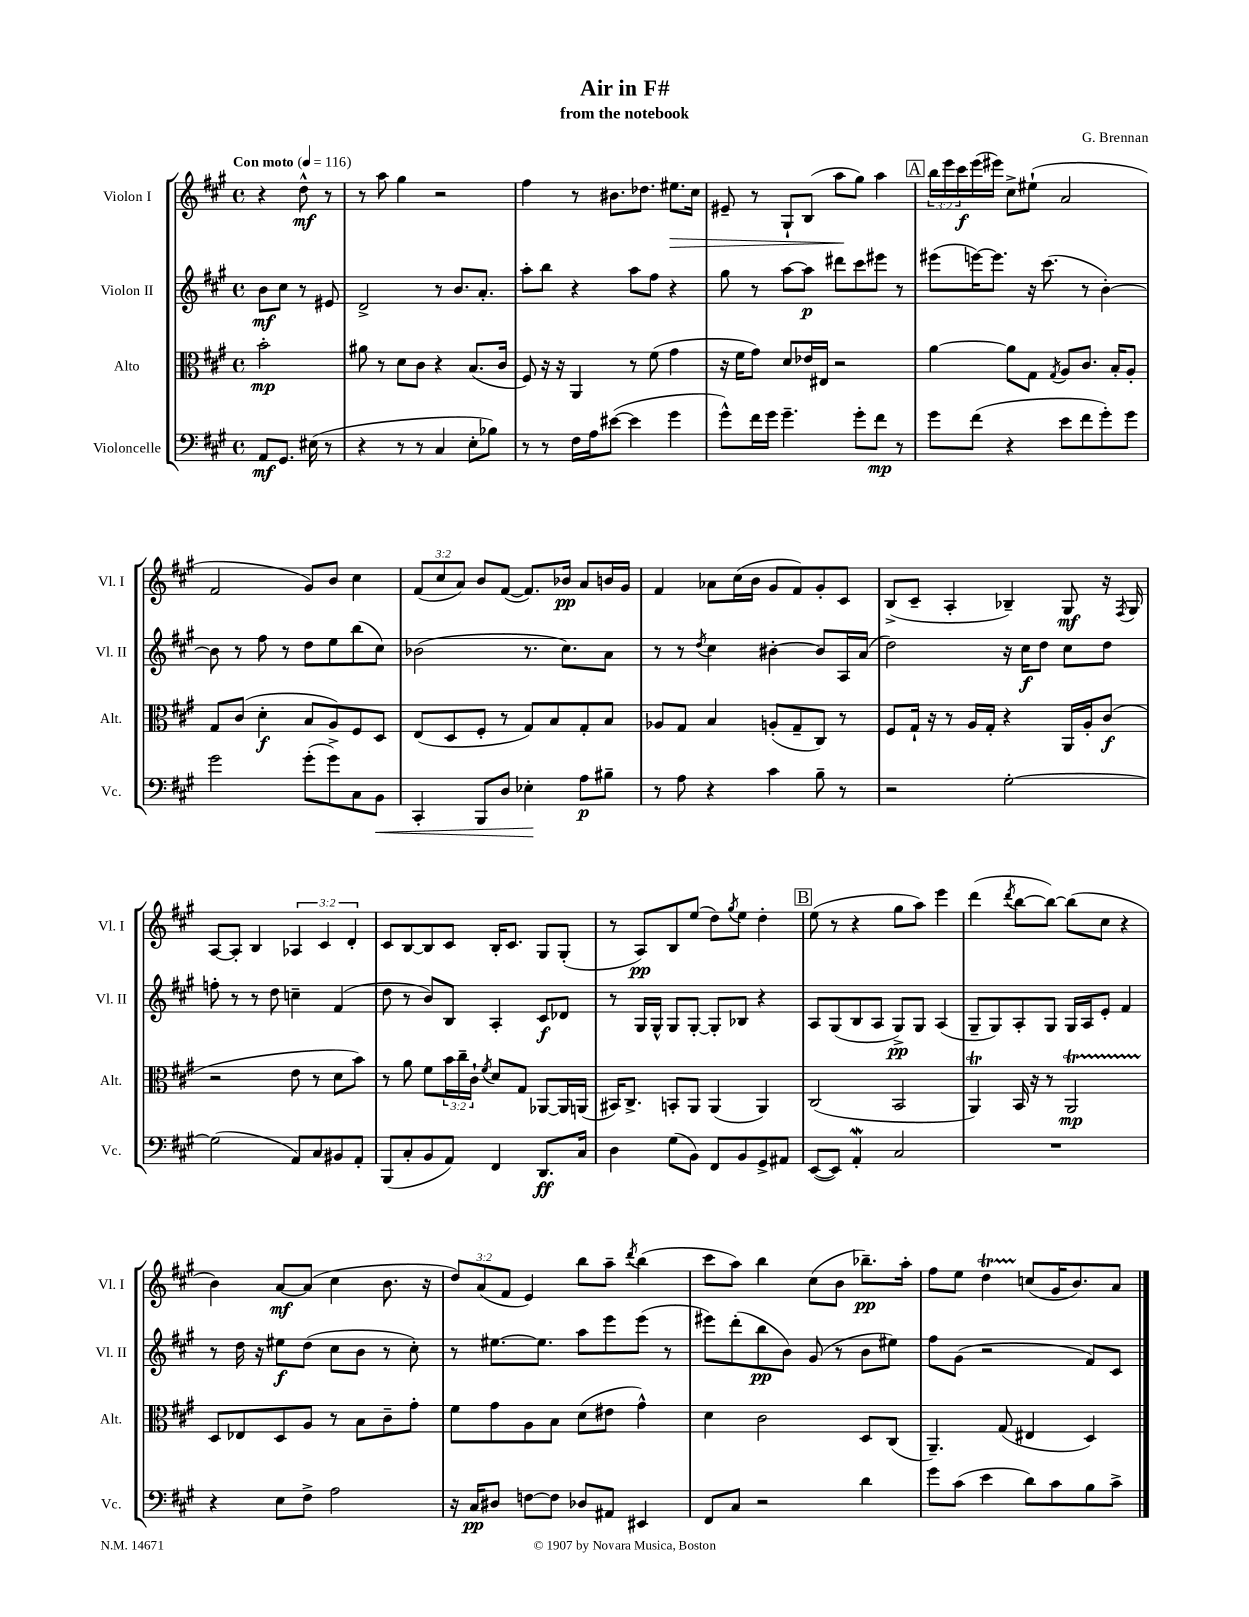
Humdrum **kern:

**kern	**dynam	**kern	**dynam	**kern	**dynam	**kern	**dynam
*part4	*part4	*part3	*part3	*part2	*part2	*part1	*part1
*staff4	*staff4	*staff3	*staff3	*staff2	*staff2	*staff1	*staff1
*I"Violoncelle	*	*I"Alto	*	*I"Violon II	*	*I"Violon I	*
*I'Vc.	*	*I'Alt.	*	*I'Vl. II	*	*I'Vl. I	*
*clefF4	*	*clefC3	*	*clefG2	*	*clefG2	*
*k[f#c#g#]	*	*k[f#c#g#]	*	*k[f#c#g#]	*	*k[f#c#g#]	*
*M4/4	*	*M4/4	*	*M4/4	*	*M4/4	*
*met(c)	*	*met(c)	*	*met(c)	*	*met(c)	*
*MM116	*	*MM116	*	*MM116	*	*MM116	*
=	=	=	=	=	=	=	=
!	!	!	!	!	!	!LO:TX:a:B:t=Con moto	!
8AA/L	mf	2b'\	mp	8b\L	mf	4r	.
8.GG#/J	.	.	.	8cc#\J	.	.	.
.	.	.	.	8r	.	8dd^^\	mf
(16E#X\	.	.	.	.	.	.	.
8r	.	.	.	8e#X/	.	8r	.
=1	=1	=1	=1	=1	=1	=1	=1
4r	.	8a#X\	.	2d^/	.	8r	.
.	.	8r	.	.	.	8aa\	.
8r	.	8d\L	.	.	.	4gg#\	.
8r	.	8c#\J	.	.	.	.	.
4C#/	.	4r	.	8r	.	2r	.
.	.	.	.	8.b/L	.	.	.
8E'\L	.	(8.B/L	.	.	.	.	.
.	.	.	.	8.a'/J	.	.	.
8B-X\J)	.	.	.	.	.	.	.
.	.	16c#/Jk	.	.	.	.	.
=2	=2	=2	=2	=2	=2	=2	=2
8r	.	8F#/)	.	8aa'\L	.	4ff#\	.
8r	.	16r	.	8bb\J	.	.	.
.	.	16r	.	.	.	.	.
16F#\LL	.	4AA/	.	4r	.	8r	.
16A\J	.	.	.	.	.	.	.
([8e#X\J	.	.	.	.	.	8.b#X\L	.
4e#\]	.	8r	.	8aa\L	.	.	.
.	.	.	.	.	.	8.dd-X\J	.
.	.	(8f#\	.	8ff#\J	.	.	.
!	!	!	!	!	!	!	!LO:HP:b
4g#\	.	4g#\	.	4r	.	8.ee#X\L	>
.	.	.	.	.	.	16cc#\Jk	.
=3	=3	=3	=3	=3	=3	=3	=3
8g#^^\L)	.	16r	.	8gg#\	.	8e#X~/	.
.	.	16f#\KL	.	.	.	.	.
16f#\L	.	8g#\J)	.	8r	.	8r	.
16g#\JJ	.	.	.	.	.	.	.
4.g#~\	.	8d/L	.	[8aa\L	.	8G#`/L	.
.	.	16e-X/L	.	8aa\J]	p	(8B/J	.
.	.	16E#X/JJ	.	.	.	.	.
.	.	2r	.	8ddd#X\L	.	8aa\L	.
8g#'\L	.	.	.	8ccc#\	.	8gg#\J)	]
8f#\J	mp	.	.	8eee#X\J	.	4aa\	.
8r	.	.	.	8r	.	.	.
!!LO:REH:place=s1:t=A
=4	=4	=4	=4	=4	=4	=4	=4
8g#\L	.	[4a\	.	(8eee#X\L	.	24bb\LL	.
.	.	.	.	.	.	24eee\	.
.	.	.	.	.	.	24ccc#\	f
(8f#\J	.	.	.	[16eeen\K)	.	(16eee\	.
.	.	.	.	8.eee\J]	.	16eee#X\JJ)	.
4r	.	8a\L]	.	.	.	8cc#^\L	.
.	.	8G#\J	.	16r	.	(8ee#X`\J	.
.	.	.	.	(8.ccc#\	.	.	.
.	.	8qG#/	.	.	.	.	.
8e\L	.	8A/L	.	.	.	2a/	.
8f#\	.	8.c#/J	.	8r	.	.	.
8g#'\)	.	.	.	[4b'\)	.	.	.
.	.	16B'/KL	.	.	.	.	.
8g#\J	.	8A'/J	.	.	.	.	.
!!LO:LB:g=z
=5	=5	=5	=5	=5	=5	=5	=5
2g#\	.	8G#/L	.	8b\]	.	2f#/	.
.	.	(8c#/J	.	8r	.	.	.
.	.	4d'\	f	8ff#\	.	.	.
.	.	.	.	8r	.	.	.
(8g#'\L	.	8B/L	.	8dd\L	.	8g#/L)	.
8g#^\)	.	8A/)	.	8ee\	.	8b/J	.
8C#\	.	8F#/	.	(8bb\	.	4cc#\	.
!	!LO:HP:b	!	!	!	!	!	!
8BB\J	<	8D/J	.	8cc#\J)	.	.	.
=6	=6	=6	=6	=6	=6	=6	=6
4CC#'/	.	(8E/L	.	(2b-X\	.	(12f#/L	.
.	.	.	.	.	.	12cc#/	.
.	.	8D/	.	.	.	.	.
.	.	.	.	.	.	12a/J)	.
8BBB/L	.	8F#'/J	.	.	.	8b/L	.
8D/J	.	8r	.	.	.	([8f#/J	.
4E-X'\	.	8G#/L)	.	8.r	.	8.f#/L])	.
.	.	8B/	.	.	.	.	.
.	.	.	.	8.cc#\L)	.	16b-X/Jk	pp
8A\L	[ p	8G#'/	.	.	.	8a/L	.
8B#X~\J	.	8B/J	.	8a\J	.	16bn/L	.
.	.	.	.	.	.	16g#/JJ	.
=7	=7	=7	=7	=7	=7	=7	=7
8r	.	8A-X/L	.	8r	.	4f#/	.
8A\	.	8G#/J	.	8r	.	.	.
.	.	.	.	8qdd/	.	.	.
4r	.	4B/	.	4cc#\	.	8a-X\L	.
.	.	.	.	.	.	(16cc#\L	.
.	.	.	.	.	.	16b\JJ	.
4c#\	.	(8An'/L	.	[4b#X'\	.	8g#/L	.
.	.	8G#~/	.	.	.	8f#/)	.
8B~\	.	8C#/J)	.	8b#/L]	.	8g#'/	.
8r	.	8r	.	16A/L	.	8c#/J	.
.	.	.	.	(16a/JJ	.	.	.
=8	=8	=8	=8	=8	=8	=8	=8
2r	.	8F#/L	.	2dd\)	.	(8B^/L	.
.	.	16G#`/Jk	.	.	.	8c#~/J	.
.	.	16r	.	.	.	.	.
.	.	8r	.	.	.	4A'/	.
.	.	16A/LL	.	.	.	.	.
.	.	16G#'/JJ	.	.	.	.	.
[2G#'\	.	4r	.	16r	.	4B-X~/)	.
.	.	.	.	16cc#\KL	f	.	.
.	.	.	.	8dd\J	.	.	.
.	.	16AA/LL	.	8cc#\L	.	8G#/	mf
.	.	16A'/J	.	.	.	.	.
.	.	(8c#/J	f	8dd\J	.	16r	.
.	.	.	.	.	.	8qF#/	.
.	.	.	.	.	.	16G#/	.
!!LO:LB:g=z
=9	=9	=9	=9	=9	=9	=9	=9
(2G#\]	.	2r	.	8ffn'\	.	[8A/L	.
.	.	.	.	8r	.	8A'/J]	.
.	.	.	.	8r	.	4B/	.
.	.	.	.	8dd\	.	.	.
8AA/L)	.	8e\	.	4ccn~\	.	6A-X/	.
8C#/	.	8r	.	.	.	.	.
.	.	.	.	.	.	6c#/	.
8BB#X/	.	8d\L	.	(4f#/	.	.	.
.	.	.	.	.	.	6d'/	.
8AA'/J	.	8b\J)	.	.	.	.	.
=10	=10	=10	=10	=10	=10	=10	=10
(8BBB/L	.	8r	.	8dd\	.	8c#/L	.
8C#'/	.	8a\	.	8r	.	[8B/	.
8BB/	.	8f#\L	.	8b/L)	.	8B/]	.
8AA/J)	.	24b\L	.	8B/J	.	8c#/J	.
.	.	24cc#~\	.	.	.	.	.
.	.	24c#`\JJ	.	.	.	.	.
.	.	8qf#/	.	.	.	.	.
4FF#/	.	8d/L	.	4A'/	.	16B'/KL	.
.	.	.	.	.	.	8.c#/J	.
.	.	8G#/J	.	.	.	.	.
8.DD/L	ff	[8AA-X/L	.	8c#/L	f	8G#/L	.
.	.	16AA-/L]	.	8d-X/J	.	(8G#'/J	.
16C#/Jk	.	(16AAn/JJ	.	.	.	.	.
=11	=11	=11	=11	=11	=11	=11	=11
4D\	.	16BB#X/KL)	.	8r	.	8r	.
.	.	8.C#^/J	.	.	.	.	.
.	.	.	.	16G#/LL	.	8A/L)	pp
.	.	.	.	16G#^^/JJ	.	.	.
(8G#\L	.	8BBn'/L	.	8G#/L	.	8B/	.
8BB\J)	.	8AA/J	.	[8G#'/J	.	(8ee/J	.
8FF#/L	.	(4AA/	.	8G#'/L]	.	8dd\L)	.
.	.	.	.	.	.	8qgg#/	.
8BB/	.	.	.	8B-X/J	.	8ee\J	.
8GG#^/	.	4AA/)	.	4r	.	4dd'\	.
8AA#X/J	.	.	.	.	.	.	.
!!LO:REH:place=s1:t=B
=12	=12	=12	=12	=12	=12	=12	=12
([8EE/L	.	(2C#/	.	8A/L	.	(8ee\	.
8EE/J])	.	.	.	(8G#/	.	8r	.
4AAw'/	.	.	.	8B/	.	4r	.
.	.	.	.	8A/J	.	.	.
2C#/	.	2BB/	.	8G#^/L)	pp	8gg#\L	.
.	.	.	.	8G#/J	.	8aa\J)	.
.	.	.	.	(4A/	.	4eee\	.
=13	=13	=13	=13	=13	=13	=13	=13
1r	.	4AAT/)	.	8G#~/L	.	(4ddd\	.
.	.	.	.	8G#/)	.	.	.
.	.	.	.	.	.	8qddd/	.
.	.	16BB/	.	8A'/	.	[8bb\L	.
.	.	16r	.	.	.	.	.
.	.	8r	.	8G#/J	.	8bb\J_)	.
.	.	2AAT/	mp	16G#/LL	.	(8bb\L]	.
.	.	.	.	16A/J	.	.	.
.	.	.	.	8e'/J	.	8cc#\J	.
.	.	.	.	4f#/	.	4r	.
!!LO:LB:g=z
=14	=14	=14	=14	=14	=14	=14	=14
4r	.	8D/L	.	8r	.	4b\)	.
.	.	8E-X/	.	16dd\	.	.	.
.	.	.	.	16r	.	.	.
8E\L	.	8D/	.	8ee#X\L	f	[8a/L	mf
8F#^\J	.	8A/J	.	(8dd\J	.	(8a/J]	.
2A\	.	8r	.	8cc#\L	.	4cc#\	.
.	.	8B\L	.	8b\J	.	.	.
.	.	8c#~\	.	8r	.	8.b\	.
.	.	8g#'\J	.	8cc#'\)	.	.	.
.	.	.	.	.	.	16r	.
=15	=15	=15	=15	=15	=15	=15	=15
16r	.	8f#\L	.	8r	.	12dd/L)	.
16C#/KL	pp	.	.	.	.	.	.
.	.	.	.	.	.	(12a/	.
8D#X/J	.	8g#\	.	[8.ee#X\L	.	.	.
.	.	.	.	.	.	12f#/J	.
[8Fn\L	.	8A\	.	.	.	4e/)	.
.	.	.	.	8.ee#\J]	.	.	.
8F\J]	.	8B\J	.	.	.	.	.
8D-X/L	.	(8d\L	.	8aa\L	.	8bb\L	.
8AA#X/J	.	8e#X\J	.	8eee\	.	8aa~\J	.
.	.	.	.	.	.	8qddd/	.
4EE#X/	.	4g#^^\)	.	(8eee\J	.	(4bb\	.
.	.	.	.	8r	.	.	.
=16	=16	=16	=16	=16	=16	=16	=16
8FF#/L	.	4d\	.	8eee#X\L)	.	8ccc#\L	.
8C#/J	.	.	.	(8ddd'\	.	8aa\J)	.
2r	.	2c#\	.	8bb\	pp	4bb\	.
.	.	.	.	8b\J)	.	.	.
.	.	.	.	(8g#/	.	(8cc#\L	.
.	.	.	.	8r	.	8b\J	.
4d\	.	8D/L	.	8b\L	.	8.bb-X~\L)	pp
.	.	(8C#/J	.	8ee#X\J)	.	.	.
.	.	.	.	.	.	16aa'\Jk	.
=17	=17	=17	=17	=17	=17	=17	=17
8g#\L	.	4.AA~/)	.	8ff#\L	.	8ff#\L	.
(8c#\J	.	.	.	(8g#\J	.	8ee\J	.
4e\	.	.	.	2r	.	4ddT\	.
.	.	(8G#/	.	.	.	.	.
8d\L)	.	4E#X/	.	.	.	(8ccn/L	.
8c#\	.	.	.	.	.	16g#/K	.
.	.	.	.	.	.	8.b/)	.
8B\	.	4D/)	.	8f#/L)	.	.	.
8c#^\J	.	.	.	8c#/J	.	8a/J	.
==	==	==	==	==	==	==	==
*-	*-	*-	*-	*-	*-	*-	*-
